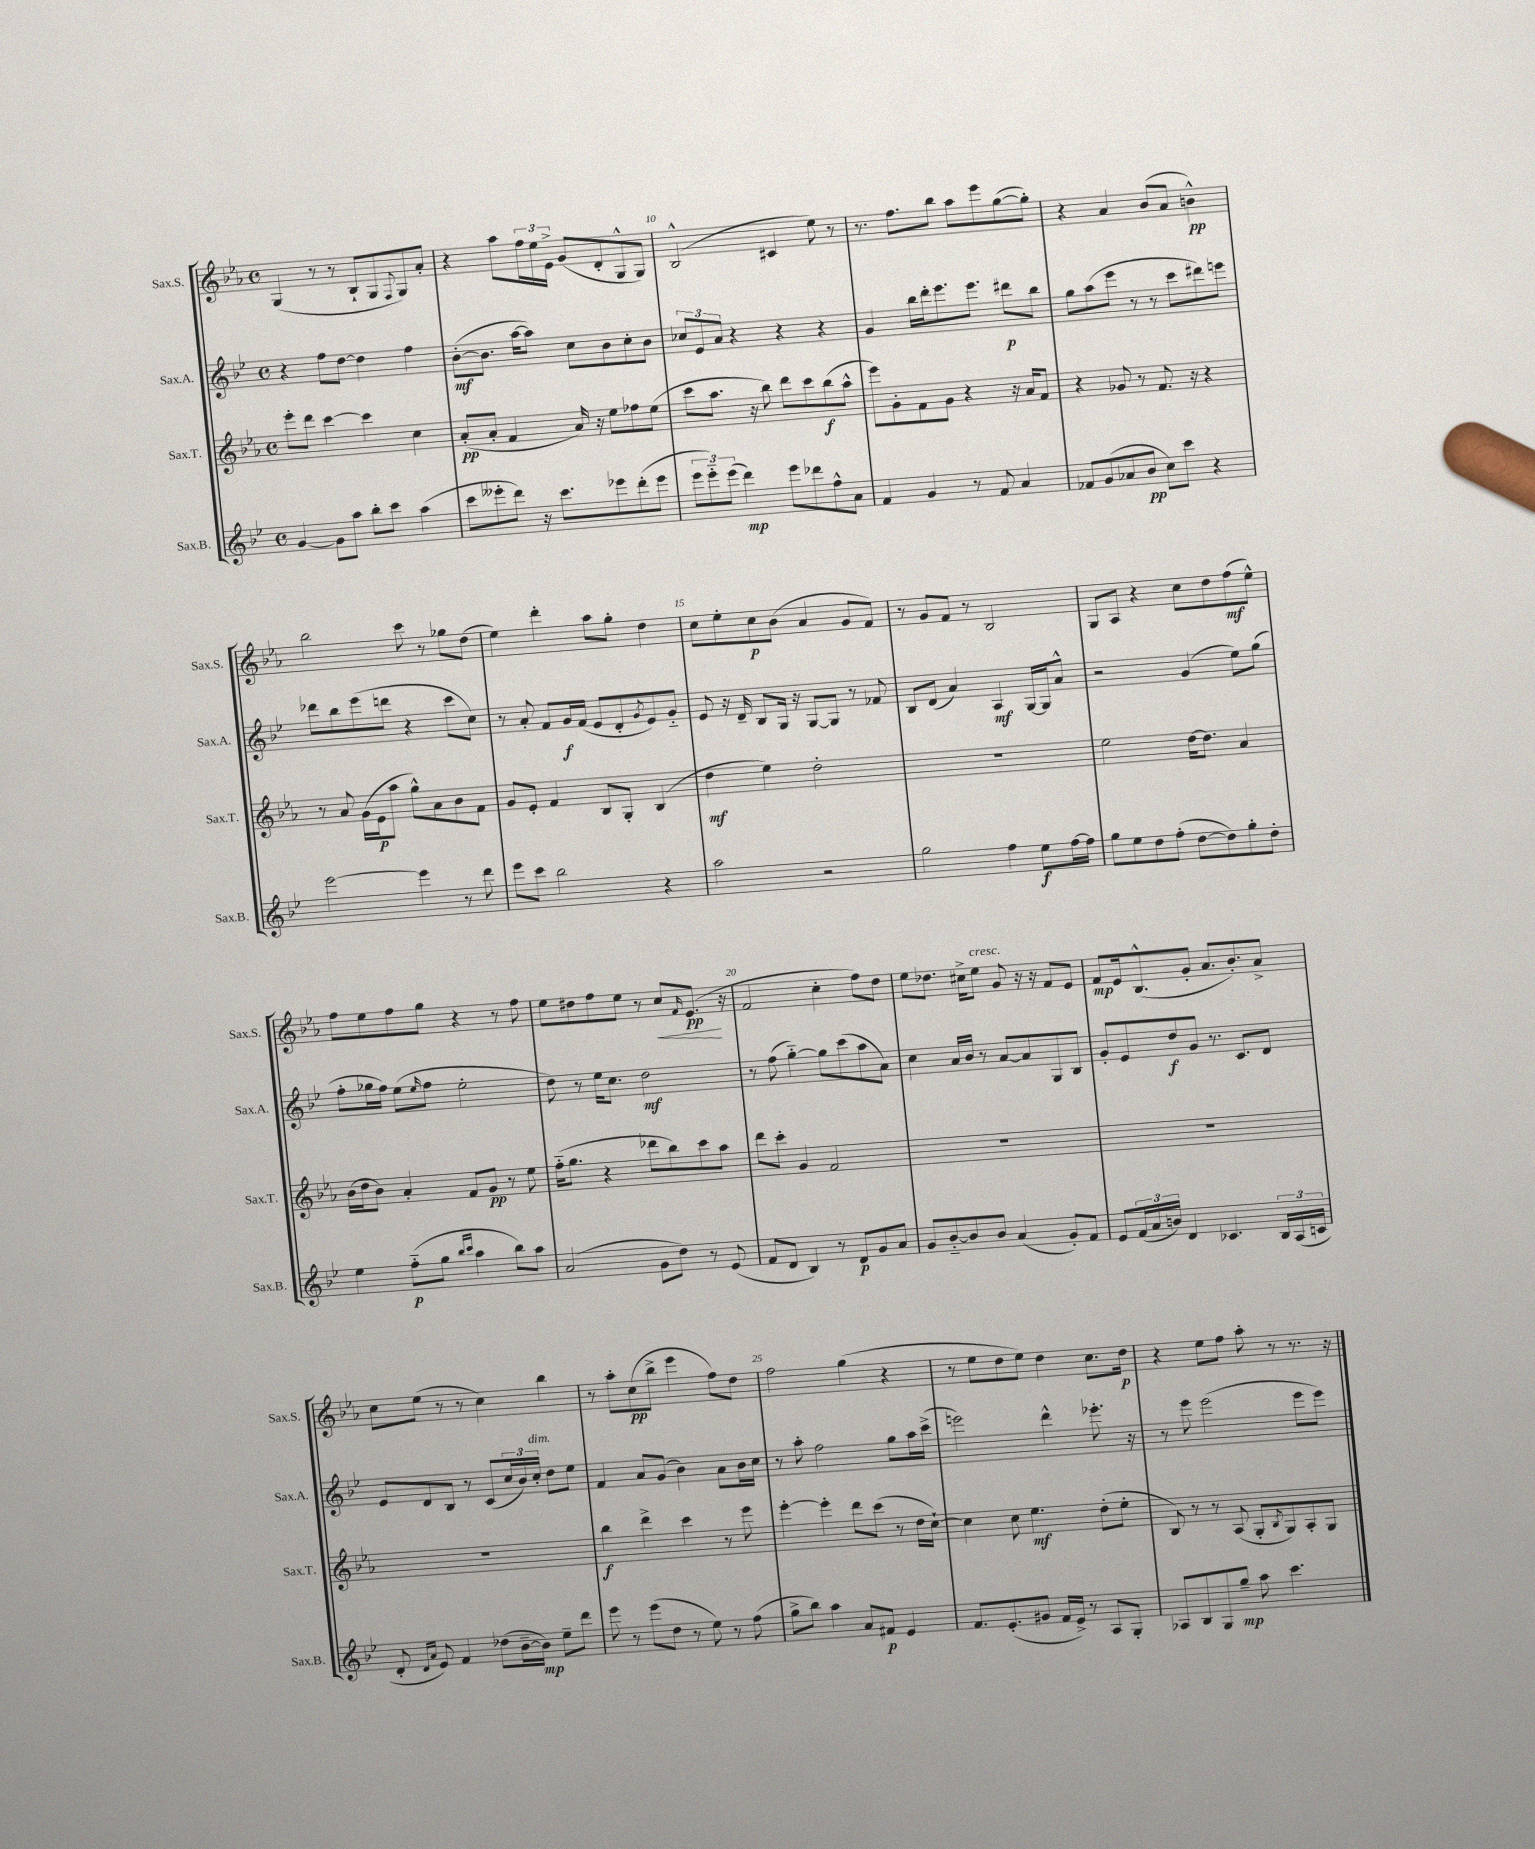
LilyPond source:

<<
\new StaffGroup <<
\new Staff = "s0" \with { instrumentName = "Sax.S." shortInstrumentName = "Sax.S." } {
    \clef treble \key ees \major \defaultTimeSignature \time 4/4
    g4( r8 r8 bes8-! g8 \appoggiatura { f8 } g8) aes'8-. |
    r4 aes''8 \tuplet 3/2 { f''16 ees''16 ees'16-> } g'8( d'8-. g8-^ g8) |
    bes2-^( cis'4 ees''8) r8 |
    r8. f''8. bes''8 aes''8 ees'''8 g''8~( g''8-.) |
    r4 aes'4 bes'8( aes'8 b'4-^\pp) |
    bes''2 c'''8 r8 ges''8 d''8( |
    ees''4) d'''4-. aes''8 g''8-. d''4 |
    c''8 ees''8-. c''8\p bes'8( aes'4 g'8 f'8) |
    r8 g'8 f'8 r8 bes2 |
    g8 aes8 r4 c''8 d''8 f''8\mf( ees''8-^) |
    f''8 ees''8 f''8 g''8 r4 r8 f''8 |
    ees''8 dis''8 f''8 ees''8 r8 c''8\< \grace { f'16 } ees'8.\pp\!( r16 |
    f'2 c''4-. f''8) d''8 |
    ees''8 des''8. cis''16-> ees''8^\markup { \italic "cresc." } g'8 r16 r16 f'8 ees'8 |
    f'8\mp ees'16 bes8.-^( g'8-. aes'8. bes'8.-.) aes'8-> |
    c''8 ees''8( r8 r8 c''4) bes''4 |
    r8 aes''8-. c''8\pp( bes''8-> ees'''4 f''8) d''8 |
    f''2 g''4( r4 |
    r8 ees''8 d''8 ees''8) d''4 c''8. d''16\p |
    r4 ees''8 f''8 aes''8-. r8 r8. r16 \bar "|." |
}
\new Staff = "s1" \with { instrumentName = "Sax.A." shortInstrumentName = "Sax.A." } {
    \clef treble \key bes \major \defaultTimeSignature \time 4/4
    r4 f''8 d''8~ d''4 f''4 |
    bes'8~-.\mf( bes'8. a''16~ a''8) c''8 bes'8 c''8-. bes'8 |
    \tuplet 3/2 { ces''8 ees'8 a'8 } r4 r4 r4 |
    g'4 bes''16 d'''16-. ees'''8. ees'''8. dis'''8\p bes''8 |
    g''8 a''8( ees'''8 r8 r8 c'''8 dis'''8) e'''8 |
    des'''8 bes''8 ees'''8( d'''8 r4 c'''8 c''8) |
    r8 a'8-. f'8 g'16\f f'16( ees'8 d'8-. \acciaccatura { g'8 } ees'8) g'8-_ |
    ees'8 r16 d'16-- bes8 g16 r16 g8~ g8 r8 fes'8 |
    bes8 d'8( a'4) a4\mf g16~ g16 a'8-^ |
    r2 g'4( ees''8) g''8( |
    f''8-. ges''16 f''16) ees''8( \grace { ees''16 } f''8 ees''2-. |
    d''8) r8 ees''16 c''8. d''2\mf |
    r8 f''8( g''4~-_) g''8 c'''8( a''8 a'8) |
    c''4 a'16 bes'16 r8 a'8~ a'8 g8 bes8 |
    g'8-. ees'8 d''8\f g'8 r8. c'8. d'8 |
    ees'8 d'8 bes8 r8 c'8( \tuplet 3/2 { c''16 bes'16) c''16-.^\markup { \italic "dim." } } d''8 ees''8 |
    f'4 a'8 g'8( bes'4) a'8 bes'16 c''16 |
    r8 a''8-. f''2 g''8 a''16 c'''16->( |
    e'''2) d'''4-^ ees'''8.-. r16 |
    r8 ees'''8 ees'''2( ees'''8 ees'''8) \bar "|." |
}
\new Staff = "s2" \with { instrumentName = "Sax.T." shortInstrumentName = "Sax.T." } {
    \clef treble \key ees \major \defaultTimeSignature \time 4/4
    ees'''8-. d'''8 c'''4~ c'''4 c''4 |
    aes'8-.\pp( aes'8-. f'4 aes'16) r16 ees''8 fes''8 ees''8( |
    c'''8 aes''8. r16 bes''8) d'''8 c'''8 bes''8\f( aes''8-^ |
    ees'''8) g'8-. f'8 g'8 r4 r16 aes'16 f'8 |
    r4 ges'8 r8 f'8. r16 r4 |
    r8 aes'8 g'16( ees'16\p aes''8 g''8-^) aes'8 bes'8 f'8 |
    g'8 ees'8-. f'4 bes8 g8-. bes4( |
    d''4\mf ees''4) d''2-. |
    R1 |
    ees''2 d''16~ d''8. aes'4 |
    bes'16( d''16 bes'8) aes'4-. f'8 g'8\pp r8 ees''8 |
    f''16-_( g''8. r4 des'''8 bes''8) c'''8 aes''8 |
    d'''8 c'''8-. g'4 f'2 |
    R1 |
    R1 |
    R1 |
    bes''4\f d'''4-> c'''4 r8 ees'''8 |
    ees'''4~-. ees'''4-. d'''8 c'''8( r8 d''16 c''16~-!) |
    c''4 c''8 ees''4.\mf d''8-.( ees''8-. |
    bes8) r8 r8 aes8( g8-. \acciaccatura { bes8 } g8) aes8-. g8 \bar "|." |
}
\new Staff = "s3" \with { instrumentName = "Sax.B." shortInstrumentName = "Sax.B." } {
    \clef treble \key bes \major \defaultTimeSignature \time 4/4
    g'4~ g'8 a''8 bes''8-. c'''8 a''4( |
    c'''8 eeses'''8-. d'''8) r16 c'''8. ees'''8 d'''8-.( ees'''8 |
    \tuplet 3/2 { ees'''8 ees'''8-_) ees'''8( } d'''4\mp) ees'''8 des'''8 f''8-^ a'8 |
    f'4 g'4 r8 f'8 a'4 |
    fes'8 g'8( aes'8 bes'8\pp c''8) c'''8 r4 |
    ees'''2~ ees'''4 r8 d'''8 |
    ees'''8 c'''8 bes''2 r4 |
    a''2 r2 |
    g''2 f''4 ees''8\f f''16~ f''16 |
    g''8 ees''8 d''8 f''8-.( d''8~ d''8) g''8-. d''8-. |
    ees''4 f''8-_\p( g''8 \grace { bes''16 c'''16 } a''4 bes''8) a''8 |
    a'2( g'8 d''8) r8 ees'8( |
    f'8 d'8 bes4) r8 d'8\p g'8 a'8 |
    g'8 bes'8~-_ bes'8 bes'8 a'4( g'8-.) f'8 |
    ees'8 \tuplet 3/2 { f'16( a'16 b'16) } d'4 ces'4. \tuplet 3/2 { bes16 a16( c'16 } |
    d'8-. \grace { d'16 a'16 } ees'8) f'4 des''8( bes'16~-- bes'16\mp) ees''8-- d'''8 |
    ees'''8 r8 ees'''8( d''8 r8 ees''8) r8 f''8( |
    g''8-> bes''8) a''4 a'8 fis'8\p ees'4 |
    f'8. ees'8.-.( gis'8 f'16 ees'16->) r8 a8 g8-. |
    aes8 bes8 g8 g''8--\mp a''8 c'''4. \bar "|." |
}
>>
>>
\layout { \context { \Score currentBarNumber = #8 \override BarNumber.break-visibility = ##(#f #t #t) barNumberVisibility = #(every-nth-bar-number-visible 5) } }
